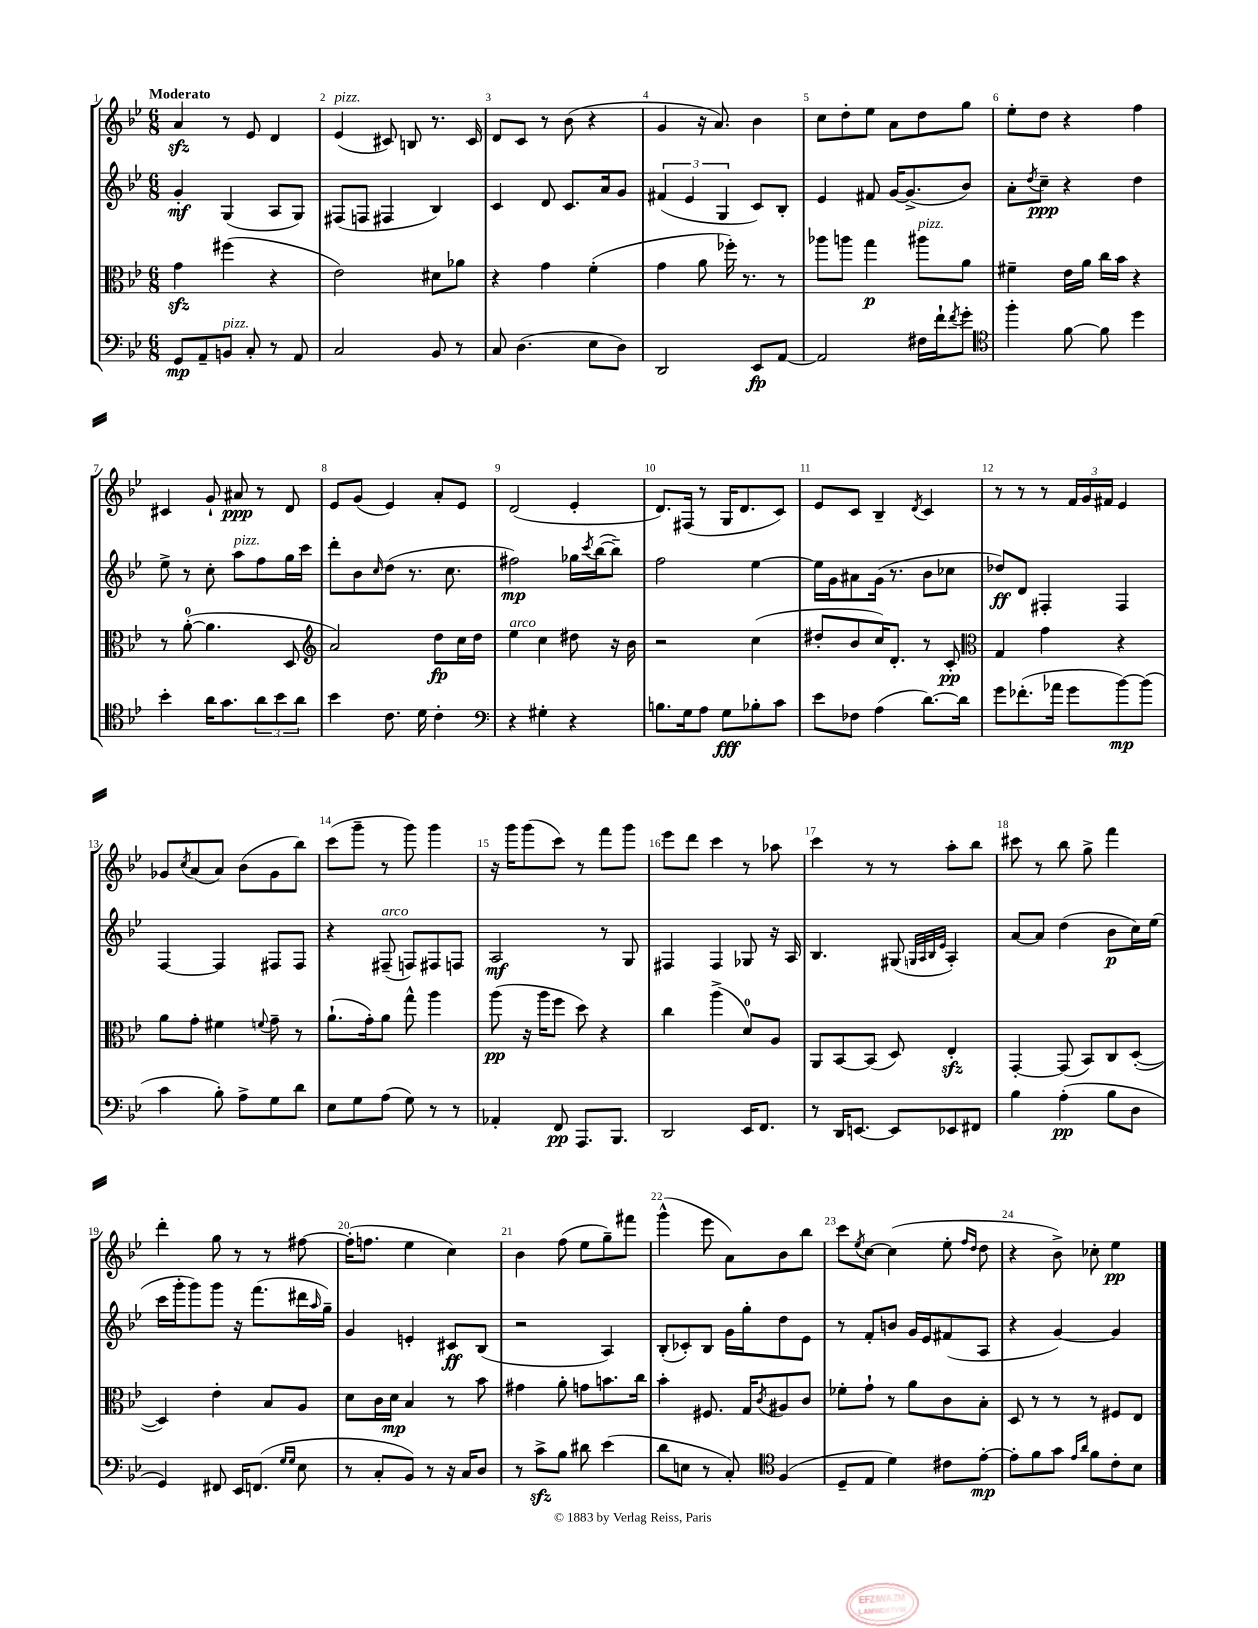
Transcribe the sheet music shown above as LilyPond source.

<<
\new StaffGroup <<
\new Staff = "s0" {
    \clef treble \key bes \major \numericTimeSignature \time 6/8 \tempo "Moderato"
    a'4\sfz r8 ees'8 d'4 |
    ees'4^\markup { \italic "pizz." }( cis'8) b8 r8. cis'16 |
    d'8 c'8 r8 bes'8( r4 |
    g'4 r16 a'8.) bes'4 |
    c''8 d''8-. ees''8 a'8 d''8 g''8 |
    ees''8-. d''8 r4 f''4 |
    cis'4 g'8-! ais'8\ppp r8 d'8 |
    ees'8 g'8( ees'4) a'8-. ees'8 |
    d'2( ees'4-. |
    d'8.) fis16( r8 g16 d'8. c'8) |
    ees'8 c'8 bes4-- \acciaccatura { d'8 } c'4 |
    r8 r8 r8 \tuplet 3/2 { f'16 g'16 fis'16 } ees'4 |
    ges'8 \acciaccatura { c''8 } a'8( a'8) bes'8( ges'8 bes''8) |
    c'''8( g'''8-- r8 g'''8) g'''4 |
    r16 g'''16 g'''8( c'''8) r8 f'''8 g'''8 |
    ees'''8 d'''8 c'''4 r8 aes''8 |
    c'''4 r8 r8 a''8-. bes''8 |
    cis'''8 r8 bes''8 g''8-> f'''4 |
    d'''4-. g''8 r8 r8 fis''8~ |
    fis''16-.( f''8. ees''4 c''4) |
    bes'4 f''8( ees''8 g''8--) fis'''8 |
    g'''4-^( ees'''8 a'8) bes'8 bes''8 |
    c'''8 \acciaccatura { ees''8 } c''8~ c''4( ees''8-. \grace { f''16 d''16 } d''8 |
    r4 bes'8->) ces''8-. ees''4\pp \bar "|." |
}
\new Staff = "s1" {
    \clef treble \key bes \major \numericTimeSignature \time 6/8
    g'4-.\mf g4( a8 g8) |
    fis8( f8 fis4 bes4) |
    c'4 d'8 c'8. a'16 g'8 |
    \tuplet 3/2 { fis'4( ees'4 g4 } c'8) bes8-. |
    ees'4 fis'8 g'16~ g'8.->( bes'8) |
    a'8-. \acciaccatura { d''8 } c''8--\ppp r4 d''4 |
    ees''8-> r8 c''8-. a''8^\markup { \italic "pizz." } f''8 g''16 c'''16 |
    d'''8-. bes'8 \grace { c''16 } d''8( r8. c''8. |
    fis''2\mp) ges''16 \acciaccatura { c'''8 } bes''16~( bes''8--) |
    f''2 ees''4~ |
    ees''16 g'16 ais'8 g'16( r8. bes'8 ces''8 |
    des''8\ff) d'8 fis4-. fis4 |
    f4~ f4 fis8 fis8 |
    r4 fis8--^\markup { \italic "arco" }( f8) fis8 f8 |
    a2\mf r8 g8 |
    fis4 fis4 ges8 r16 a16 |
    bes4. gis8( \grace { g32 a32 bes32 ees'32 } a4-.) |
    a'8~ a'8 d''4( bes'8\p c''16) ees''16( |
    c'''16 g'''16-. g'''8) g'''8 r16 f'''8.( dis'''16 \grace { a''16 } g''16--) |
    g'4 e'4-. cis'8\ff bes8( |
    r2 a4) |
    bes8-.( ces'8-.) bes8 g'16 g''16-. d''8 ees'8 |
    r8 f'8-. b'8 g'16 ees'16 fis'8( a8 |
    r4 g'4~) g'4 \bar "|." |
}
\new Staff = "s2" {
    \clef alto \key bes \major \numericTimeSignature \time 6/8
    g'4\sfz fis''4( r4 |
    ees'2) dis'8 aes'8 |
    r4 g'4 f'4-.( |
    g'4 a'8 fes''16-.) r8. r8 |
    aes''8 a''8 g''4\p ais''8^\markup { \italic "pizz." } a'8 |
    fis'4-- ees'16 a'16 c''16 bes'16 r4 |
    r8 a'8-0~-.( a'4. d8 |
    \clef treble a'2) d''8\fp c''16 d''16 |
    ees''4^\markup { \italic "arco" } c''4 dis''8 r16 bes'16 |
    r2 c''4( |
    dis''8-. bes'8 c''16) d'8.-. r8 c'8-.\pp |
    \clef alto g4 g'4 r4 |
    a'8 g'8-. fis'4 \appoggiatura { f'8 } g'8-- r8 |
    a'8.-!( g'16-.) a'8 g''8-^ a''4 |
    a''8\pp( r16 a''16 f''8 d''8) r4 |
    c''4 a''4->( d'8-0) a8 |
    a,8 bes,8~ bes,8( d8) ees4-.\sfz |
    g,4~-. g,8( bes,8) c8 d8~-.( |
    d4) ees'4-. bes8 a8 |
    d'8 c'16 d'16\mp bes4 r8 bes'8 |
    gis'4 a'8-. g'8 b'8. c''16 |
    bes'4-. fis8. g16 \acciaccatura { c'8 } ais8 c'8 |
    fes'8-. g'8-! r8 a'8 c'8 bes8-. |
    d8 r8 r8 r8 fis8 ees8 \bar "|." |
}
\new Staff = "s3" {
    \clef bass \key bes \major \numericTimeSignature \time 6/8
    g,8\mp a,8-- b,8^\markup { \italic "pizz." } c8-. r8 a,8 |
    c2 bes,8 r8 |
    c8 d4.( ees8 d8) |
    d,2 ees,8\fp a,8~ |
    a,2 fis16 f'16-! \acciaccatura { f'8 } g'8-. |
    \clef tenor f''4-. f'8~ f'8 d''4 |
    bes'4-. a'16 g'8. \tuplet 3/2 { a'8 bes'8 a'8 } |
    bes'4 c'8. d'16 c'4-. |
    \clef bass r4 gis4-. r4 |
    b8. g16 a8 g8\fff bes8-. c'8 |
    ees'8 fes8 a4( d'8.~) d'16 |
    g'8 fes'8.-.( aes'16 g'8 bes'8~\mp) bes'8( |
    c'4 bes8-.) a8-> g8 d'8 |
    ees8 g8 a8( g8) r8 r8 |
    aes,4-. f,8\pp a,,8. bes,,8. |
    d,2 ees,16 f,8. |
    r8 d,16 e,8.~ e,8 ees,8 fis,8 |
    bes4 a4-.\pp( bes8 d8 |
    g,4) fis,8 ees,16 f,8.( \grace { g16 g16 } ees8 |
    r8 c8-. bes,8) r8 r16 c16 d8 |
    r8 c'8->\sfz bes8 dis'8 ees'4( |
    d'8 e8 r8 c8-.) \clef tenor f4( |
    d8-- ees8 d'4) cis'8 ees'8~-.\mp |
    ees'8-. f'8 g'8 \grace { ees'16 a'16 } f'8 c'8-. bes8 \bar "|." |
}
>>
>>
\layout { \context { \Score \override BarNumber.break-visibility = ##(#f #t #t) barNumberVisibility = #all-bar-numbers-visible } }
